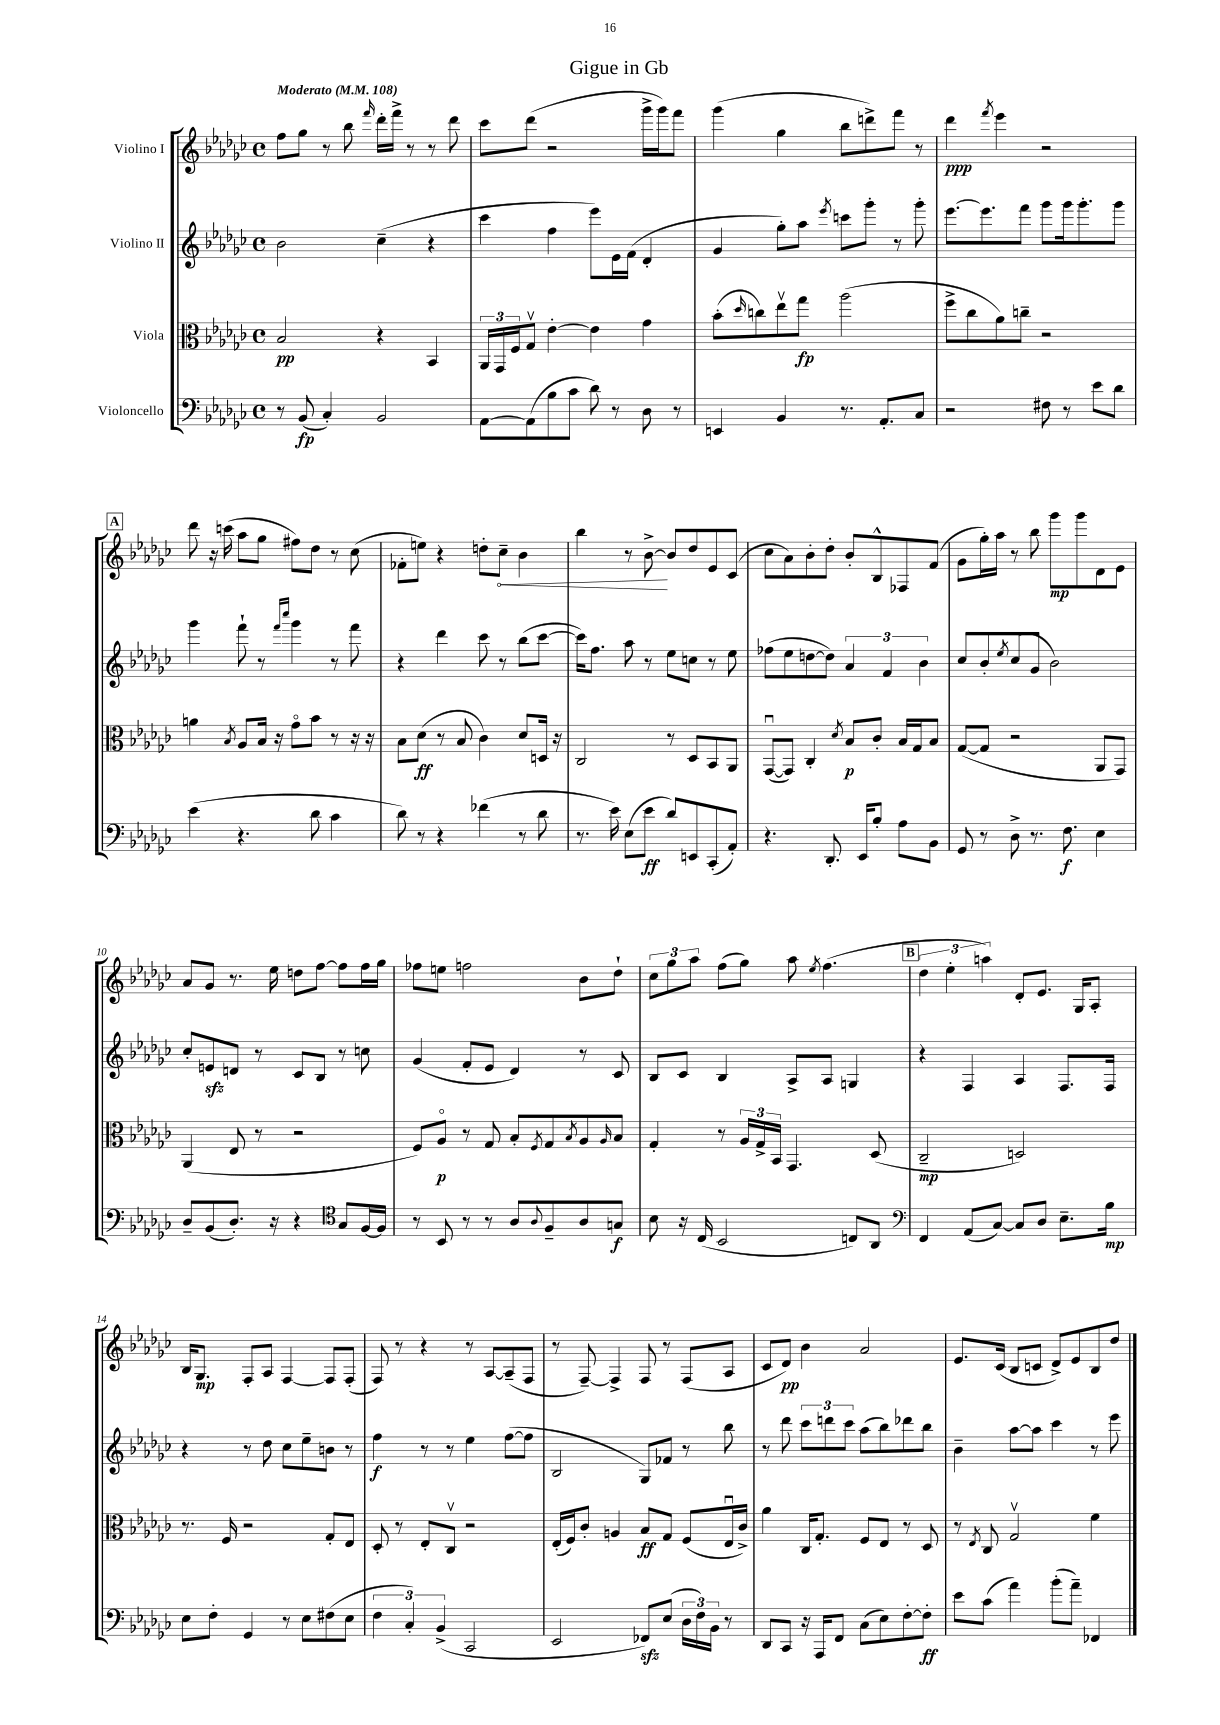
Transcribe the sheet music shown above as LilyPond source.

\header { title = "Gigue in Gb" }
<<
\new StaffGroup <<
\new Staff = "s0" \with { instrumentName = "Violino I" } {
    \clef treble \key ges \major \defaultTimeSignature \time 4/4 \tempo "Moderato" 4 = 108
    f''8 ges''8 r8 bes''8 \grace { f'''16 } des'''16-. f'''16-> r8 r8 des'''8 |
    ces'''8 des'''8( r2 ges'''16-> ges'''16) f'''8 |
    ges'''4( ges''4 bes''8 d'''8->) f'''8 r8 |
    des'''4\ppp \acciaccatura { f'''8 } ees'''4 r2 |
    \mark \markup { \box "A" } des'''8 r16 c'''16( aes''8 ges''8 fis''8) des''8 r8 ces''8( |
    fes'8-. e''8) r4 d''8-. \once \override Hairpin.circled-tip = ##t ces''8--\< bes'4 |
    bes''4 r8 bes'8~->\! bes'8 des''8 ees'8 ces'8( |
    ces''8 aes'8) bes'8-. des''8-. bes'8-. bes8-^ fes8 f'8( |
    ges'8 ges''16-.) aes''16 r8 bes''8 ges'''8\mp ges'''8 des'8 ees'8 |
    aes'8 ges'8 r8. ees''16 d''8 f''8~ f''8 f''16 ges''16 |
    fes''8 e''8 f''2 bes'8 des''8-! |
    \tuplet 3/2 { ces''8 ges''8 aes''8 } f''8( ges''8) aes''8 \acciaccatura { ees''8 } f''4.( |
    \mark \markup { \box "B" } \tuplet 3/2 { des''4 ees''4-. a''4) } des'8-. ees'8. ges16 aes8-. |
    bes16 ges8.\mp f8-. aes8 f4~ f8 f8-.( |
    f8) r8 r4 r8 aes8~ aes8--( f8 |
    r8 f8~--) f4-> f8 r8 f8( aes8 |
    ces'8 des'8\pp) bes'4 aes'2 |
    ees'8. ces'16( bes8 c'8 des'8->) ees'8 bes8 des''8 \bar "|." |
}
\new Staff = "s1" \with { instrumentName = "Violino II" } {
    \clef treble \key ges \major \defaultTimeSignature \time 4/4
    bes'2 ces''4--( r4 |
    ces'''4 f''4 ees'''8) ees'16 f'16( des'4-. |
    ges'4 ges''8-.) aes''8 \acciaccatura { ees'''8 } c'''8 ges'''8-. r8 ges'''8-. |
    ees'''8.~ ees'''8. f'''8 ges'''8 ges'''16 ges'''8.-. ges'''8 |
    \mark \markup { \box "A" } ges'''4 f'''8-! r8 \grace { f'''16 ces''''16 } ges'''4 r8 f'''8 |
    r4 des'''4 ces'''8 r8 bes''8( ces'''8~ |
    ces'''16) f''8. aes''8 r8 ees''8 c''8 r8 ees''8 |
    fes''8( ees''8 d''8~ d''8) \tuplet 3/2 { aes'4 f'4 bes'4 } |
    ces''8 bes'8-. \acciaccatura { ees''8 } ces''8( ges'8 bes'2) |
    ces''8-. e'8\sfz d'8 r8 ces'8 bes8 r8 c''8 |
    ges'4( f'8-. ees'8 des'4) r8 ces'8 |
    bes8 ces'8 bes4 aes8-> aes8 g4 |
    \mark \markup { \box "B" } r4 f4 aes4 f8. f16 |
    r4 r8 des''8 ces''8 ees''8-- b'8 r8 |
    f''4\f r8 r8 ees''4 f''8~( f''8 |
    bes2 ges8) fes'8 r8 bes''8 |
    r8 des'''8 \tuplet 3/2 { ces'''8 d'''8 ces'''8 } aes''8( bes''8) des'''8 bes''8 |
    bes'4-- aes''8~ aes''8 ces'''4 r8 ees'''8 \bar "|." |
}
\new Staff = "s2" \with { instrumentName = "Viola" } {
    \clef alto \key ges \major \defaultTimeSignature \time 4/4
    bes2\pp r4 bes,4 |
    \tuplet 3/2 { aes,16 ges,16 f16 } ges8\upbow ees'4~-. ees'4 ges'4 |
    bes'8-.( \grace { des''16 } c''8) ees''8\upbow ges''8\fp aes''2( |
    f''8-> ces''8 aes'8) c''8-- r2 |
    \mark \markup { \box "A" } a'4 \acciaccatura { bes8 } aes8 bes16 r16 ges'8\flageolet bes'8 r8 r16 r16 |
    bes8 des'8\ff( r8 bes8 ces'4) des'8 d16 r16 |
    ces2 r8 des8 bes,8 aes,8 |
    ges,8~\downbow( ges,8) ces4-. \acciaccatura { des'8 } bes8\p ces'8-. bes16 ges16 bes8 |
    ges8~( ges8 r2 aes,8 ges,8) |
    aes,4( ees8 r8 r2 |
    f8) aes8\flageolet\p r8 ges8 bes8-. \acciaccatura { f8 } ges8 \acciaccatura { bes8 } aes8 \grace { aes16 } bes8 |
    ges4-. r8 \tuplet 3/2 { aes16 ges16-> bes,16 } ges,4. des8( |
    \mark \markup { \box "B" } ces2--\mp d2) |
    r8. f16 r2 ges8-. ees8 |
    des8-. r8 ees8-. ces8\upbow r2 |
    ees16-.( f16) ces'8-. a4 bes8\ff ges8 f8( ees16\downbow ces'16->) |
    aes'4 ces16 ges8.-. f8 ees8 r8 des8 |
    r8 \acciaccatura { ees8 } ces8 ges2\upbow f'4 \bar "|." |
}
\new Staff = "s3" \with { instrumentName = "Violoncello" } {
    \clef bass \key ges \major \defaultTimeSignature \time 4/4
    r8 bes,8\fp( ces4-.) bes,2 |
    aes,8~ aes,8( bes8 ces'8 des'8) r8 des8 r8 |
    e,4 bes,4 r8. aes,8.-. ces8 |
    r2 fis8 r8 ees'8 des'8 |
    \mark \markup { \box "A" } ees'4( r4. des'8 ces'4 |
    des'8) r8 r4 fes'4( r8 des'8 |
    r8. ees'16) ees8( ees'8\ff des'8) e,8 ces,8-.( aes,8-.) |
    r4. des,8.-. ees,16 bes8-. aes8 bes,8 |
    ges,8 r8 des8-> r8. f8.\f ees4 |
    des8-- bes,8( des8.-.) r16 r4 \clef tenor ges8 f16~ f16 |
    r8 bes,8 r8 r8 aes8 \appoggiatura { aes8 } f8-- aes8 g8\f |
    bes8 r16 ces16( bes,2 c8) aes,8 |
    \mark \markup { \box "B" } \clef bass f,4 aes,8( ces8~) ces8 des8 ees8.-- bes16\mp |
    ees8 f8-. ges,4 r8 ees8 fis8( ees8 |
    \tuplet 3/2 { f4 ces4-.) bes,4->( } ces,2 |
    ees,2 fes,8\sfz) ees8( \tuplet 3/2 { des16 f16) bes,16 } r8 |
    des,8 ces,8 r16 aes,,16 f,8 ces8( ees8) f8~-. f8-.\ff |
    ees'8 ces'8( aes'4) bes'8-.( aes'8--) fes,4 \bar "|." |
}
>>
>>
